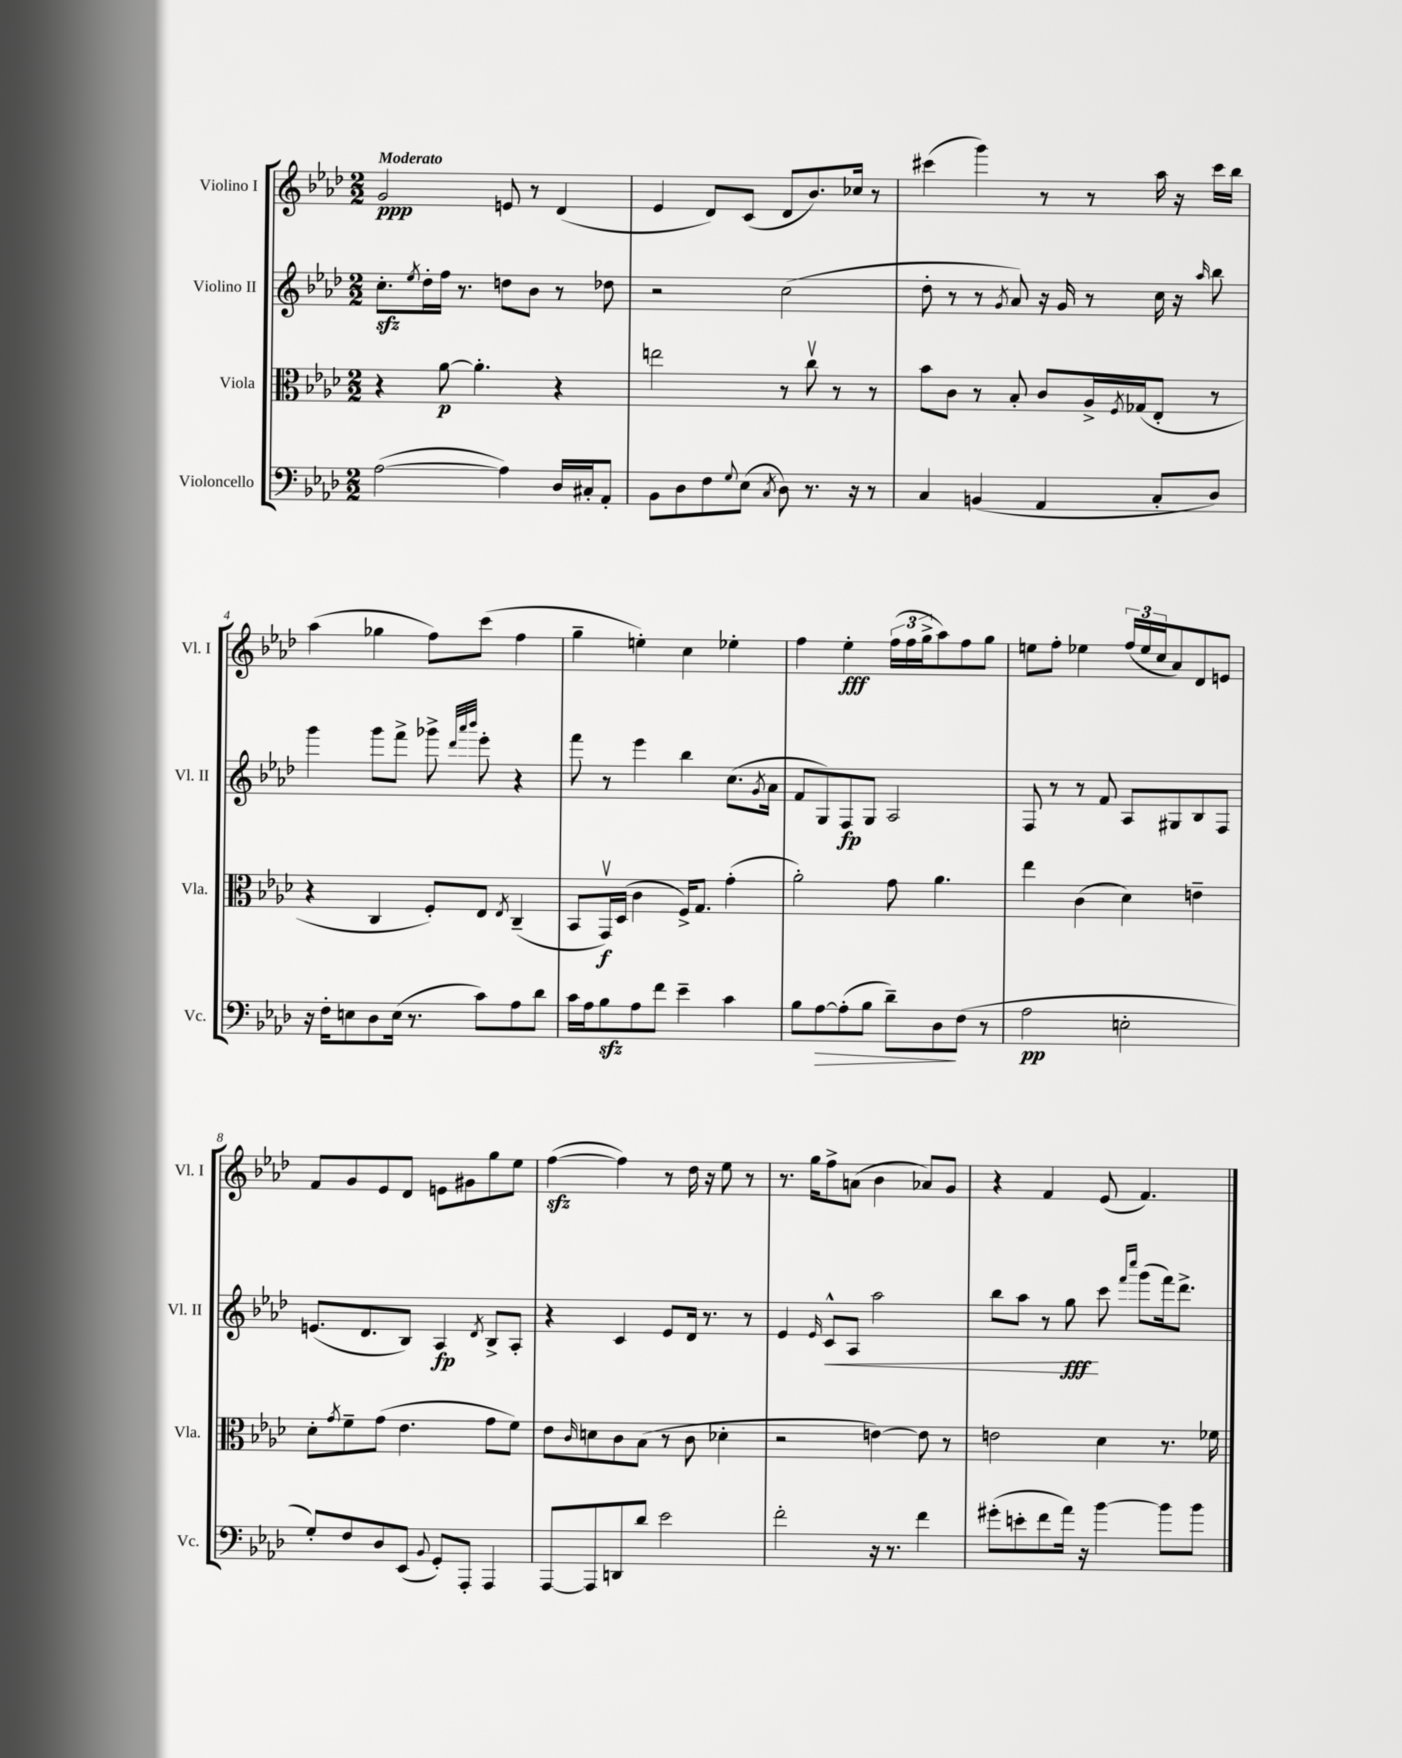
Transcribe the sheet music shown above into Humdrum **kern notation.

**kern	**dynam	**kern	**dynam	**kern	**dynam	**kern	**dynam
*part4	*part4	*part3	*part3	*part2	*part2	*part1	*part1
*staff4	*staff4	*staff3	*staff3	*staff2	*staff2	*staff1	*staff1
*I"Violoncello	*	*I"Viola	*	*I"Violino II	*	*I"Violino I	*
*I'Vc.	*	*I'Vla.	*	*I'Vl. II	*	*I'Vl. I	*
*clefF4	*	*clefC3	*	*clefG2	*	*clefG2	*
*k[b-e-a-d-]	*	*k[b-e-a-d-]	*	*k[b-e-a-d-]	*	*k[b-e-a-d-]	*
*M2/2	*	*M2/2	*	*M2/2	*	*M2/2	*
=1	=1	=1	=1	=1	=1	=1	=1
!	!	!	!	!	!	!LO:TX:a:B:t=Moderato	!
([2A-\	.	4r	.	8.cczz'\L	.	2g/	ppp
.	.	.	.	8qee-/	.	.	.
.	.	.	.	16dd-'\L	.	.	.
.	.	[8a-\	p	16ff\JJ	.	.	.
.	.	.	.	8.r	.	.	.
.	.	4.a-'\]	.	.	.	.	.
4A-\])	.	.	.	8ddn\L	.	8en/	.
.	.	.	.	8b-\J	.	8r	.
16D-/LL	.	4r	.	8r	.	(4d-/	.
16C#X'/J	.	.	.	.	.	.	.
8AA-'/J	.	.	.	8dd-X\	.	.	.
=2	=2	=2	=2	=2	=2	=2	=2
8BB-\L	.	2een\	.	2r	.	4e-/	.
8D-\	.	.	.	.	.	.	.
8F\	.	.	.	.	.	8d-/L)	.
8qqG/	.	.	.	.	.	.	.
(8E-\J	.	.	.	.	.	(8c/J	.
8qC/	.	.	.	.	.	.	.
8D-\)	.	8r	.	(2cc\	.	8d-/L	.
8.r	.	8ccv\	.	.	.	8.b-/)	.
.	.	8r	.	.	.	.	.
16r	.	.	.	.	.	16cc-X/Jk	.
8r	.	8r	.	.	.	8r	.
=3	=3	=3	=3	=3	=3	=3	=3
4C/	.	8b-\L	.	8dd-'\	.	(4ccc#X\	.
.	.	8c\J	.	8r	.	.	.
(4BBn/	.	8r	.	8r	.	4ggg\)	.
.	.	.	.	8qg/	.	.	.
.	.	8B-'/	.	8a-/)	.	.	.
4AA-/	.	8c/L	.	16r	.	8r	.
.	.	.	.	16g/	.	.	.
.	.	16A-^/L	.	8r	.	8r	.
.	.	8qF/	.	.	.	.	.
.	.	(16G-X/J	.	.	.	.	.
8C'/L	.	8E-'/J	.	16cc\	.	16aa-\	.
.	.	.	.	16r	.	16r	.
.	.	.	.	16qqaa-/	.	.	.
8D-/J)	.	8r	.	8bb-\	.	16ccc#\LL	.
.	.	.	.	.	.	16bb-\JJ	.
!!LO:LB:g=z
=4	=4	=4	=4	=4	=4	=4	=4
16r	.	4r	.	4ggg\	.	(4aa-\	.
16F'\KL	.	.	.	.	.	.	.
8En\	.	.	.	.	.	.	.
8D-\	.	4C/	.	8ggg\L	.	4gg-X\	.
(16E\Jk	.	.	.	8fff^\J	.	.	.
8.r	.	.	.	.	.	.	.
.	.	8F'/L)	.	8ggg-X^\	.	8ff\L)	.
.	.	.	.	32qqddd-/LLL	.	.	.
.	.	.	.	32qqaaa-/	.	.	.
.	.	.	.	32qqbbb-/JJJ	.	.	.
8c\L)	.	8E-/J	.	8eee-'\	.	(8ccc\J	.
.	.	8qE-/	.	.	.	.	.
8A-\	.	(4C~/	.	4r	.	4ff\	.
8d-\J	.	.	.	.	.	.	.
=5	=5	=5	=5	=5	=5	=5	=5
16c\LL	.	8BB-/L	.	8fff\	.	4gg~\	.
16A-\J	.	.	.	.	.	.	.
8B-zz\	.	16GGv/L)	f	8r	.	.	.
.	.	(16D-/JJ	.	.	.	.	.
8A-\	.	4c\	.	4eee-\	.	4een'\)	.
8f\J	.	.	.	.	.	.	.
4e-~\	.	16F^/KL)	.	4bb-\	.	4cc\	.
.	.	8.G/J	.	.	.	.	.
4c\	.	(4g'\	.	(8.cc\L	.	4ee-X'\	.
.	.	.	.	8qg/	.	.	.
.	.	.	.	16a-\Jk	.	.	.
=6	=6	=6	=6	=6	=6	=6	=6
8B-\L	.	2a-'\)	.	8f/L	.	4ff\	.
!	!LO:HP:b	!	!	!	!	!	!
[8A-\	>	.	.	8G/)	.	.	.
(8A-'\]	.	.	.	8F/	fp	4ee-'\	fff
8B-\J	.	.	.	8G/J	.	.	.
8d-~\L)	.	8g\	.	2A-/	.	(24ff\LL	.
.	.	.	.	.	.	24ff\	.
.	.	.	.	.	.	24gg^\J	.
8D-\	.	4.a-\	.	.	.	8aa-\)	.
(8F\J	]	.	.	.	.	8ff\	.
8r	.	.	.	.	.	8gg\J	.
=7	=7	=7	=7	=7	=7	=7	=7
2A-\	pp	4ee-\	.	8F/	.	8een\L	.
.	.	.	.	8r	.	8ff'\J	.
.	.	(4c\	.	8r	.	4ee-X\	.
.	.	.	.	8f/	.	.	.
2En'\	.	4d-\)	.	8A-/L	.	(24ff/LL	.
.	.	.	.	.	.	24ee-/	.
.	.	.	.	.	.	24cc/J	.
.	.	.	.	8G#X/	.	8a-/)	.
.	.	4en~\	.	8B-/	.	8d-/	.
.	.	.	.	8F/J	.	8en/J	.
!!LO:LB:g=z
=8	=8	=8	=8	=8	=8	=8	=8
8G'/L)	.	8d-'\L	.	(8.en/L	.	8f/L	.
.	.	8qg/	.	.	.	.	.
8F/	.	8f~\	.	.	.	8g/	.
.	.	.	.	8.d-/	.	.	.
8D-/	.	(8g\J	.	.	.	8e-/	.
(8EE-/J	.	4.e-\	.	8B-/J)	.	8d-/J	.
8qqBB-/	.	.	.	.	.	.	.
8GG'/L)	.	.	.	4A-/	fp	8en\L	.
8AAA-'/J	.	.	.	.	.	8g#X\	.
.	.	.	.	8qd-/	.	.	.
4AAA-/	.	8g\L	.	8B-^/L	.	8gg\	.
.	.	8f\J)	.	8A-'/J	.	8ee-\J	.
=9	=9	=9	=9	=9	=9	=9	=9
[8AAA-/L	.	8e-\L	.	4r	.	([4ffzz\	.
.	.	16qqc/	.	.	.	.	.
8AAA-/]	.	8dn\	.	.	.	.	.
8DDn/	.	8c\	.	4c/	.	4ff\])	.
8d-/J	.	(8B-\J	.	.	.	.	.
2e-\	.	8r	.	8e-/L	.	8r	.
.	.	8c\	.	16d-/Jk	.	16dd-\	.
.	.	.	.	8.r	.	16r	.
.	.	4d-X'\	.	.	.	8ee-\	.
.	.	.	.	8r	.	8r	.
=10	=10	=10	=10	=10	=10	=10	=10
2f'\	.	2r	.	4e-/	.	8.r	.
.	.	.	.	.	.	16gg\KL	.
.	.	.	.	16qqe-/	.	.	.
!	!	!	!	!	!LO:HP:b	!	!
.	.	.	.	8c^^/L	<	8ff^\	.
.	.	.	.	8A-/J	.	(8an\J	.
16r	.	[4en\)	.	2aa-\	.	4b-\	.
8.r	.	.	.	.	.	.	.
4f\	.	8e\]	.	.	.	8a-X/L)	.
.	.	8r	.	.	.	8g/J	.
=11	=11	=11	=11	=11	=11	=11	=11
(8g#X'\L	.	2en\	.	8bb-\L	.	4r	.
8en'\	.	.	.	8aa-\J	.	.	.
8f\	.	.	.	8r	.	4f/	.
16a-\Jk)	.	.	.	8gg\	fff	.	.
16r	.	.	.	.	.	.	.
[4b-\	.	4d-\	.	8ccc\	[	(8e-/	.
.	.	.	.	16qqfff/LL	.	.	.
.	.	.	.	16qqcccc/JJ	.	.	.
.	.	.	.	(8ggg\L	.	4.f/)	.
8b-\L]	.	8.r	.	16fff\k)	.	.	.
.	.	.	.	8.ddd-^\J	.	.	.
8b-\J	.	.	.	.	.	.	.
.	.	16f-X\	.	.	.	.	.
==	==	==	==	==	==	==	==
*-	*-	*-	*-	*-	*-	*-	*-
